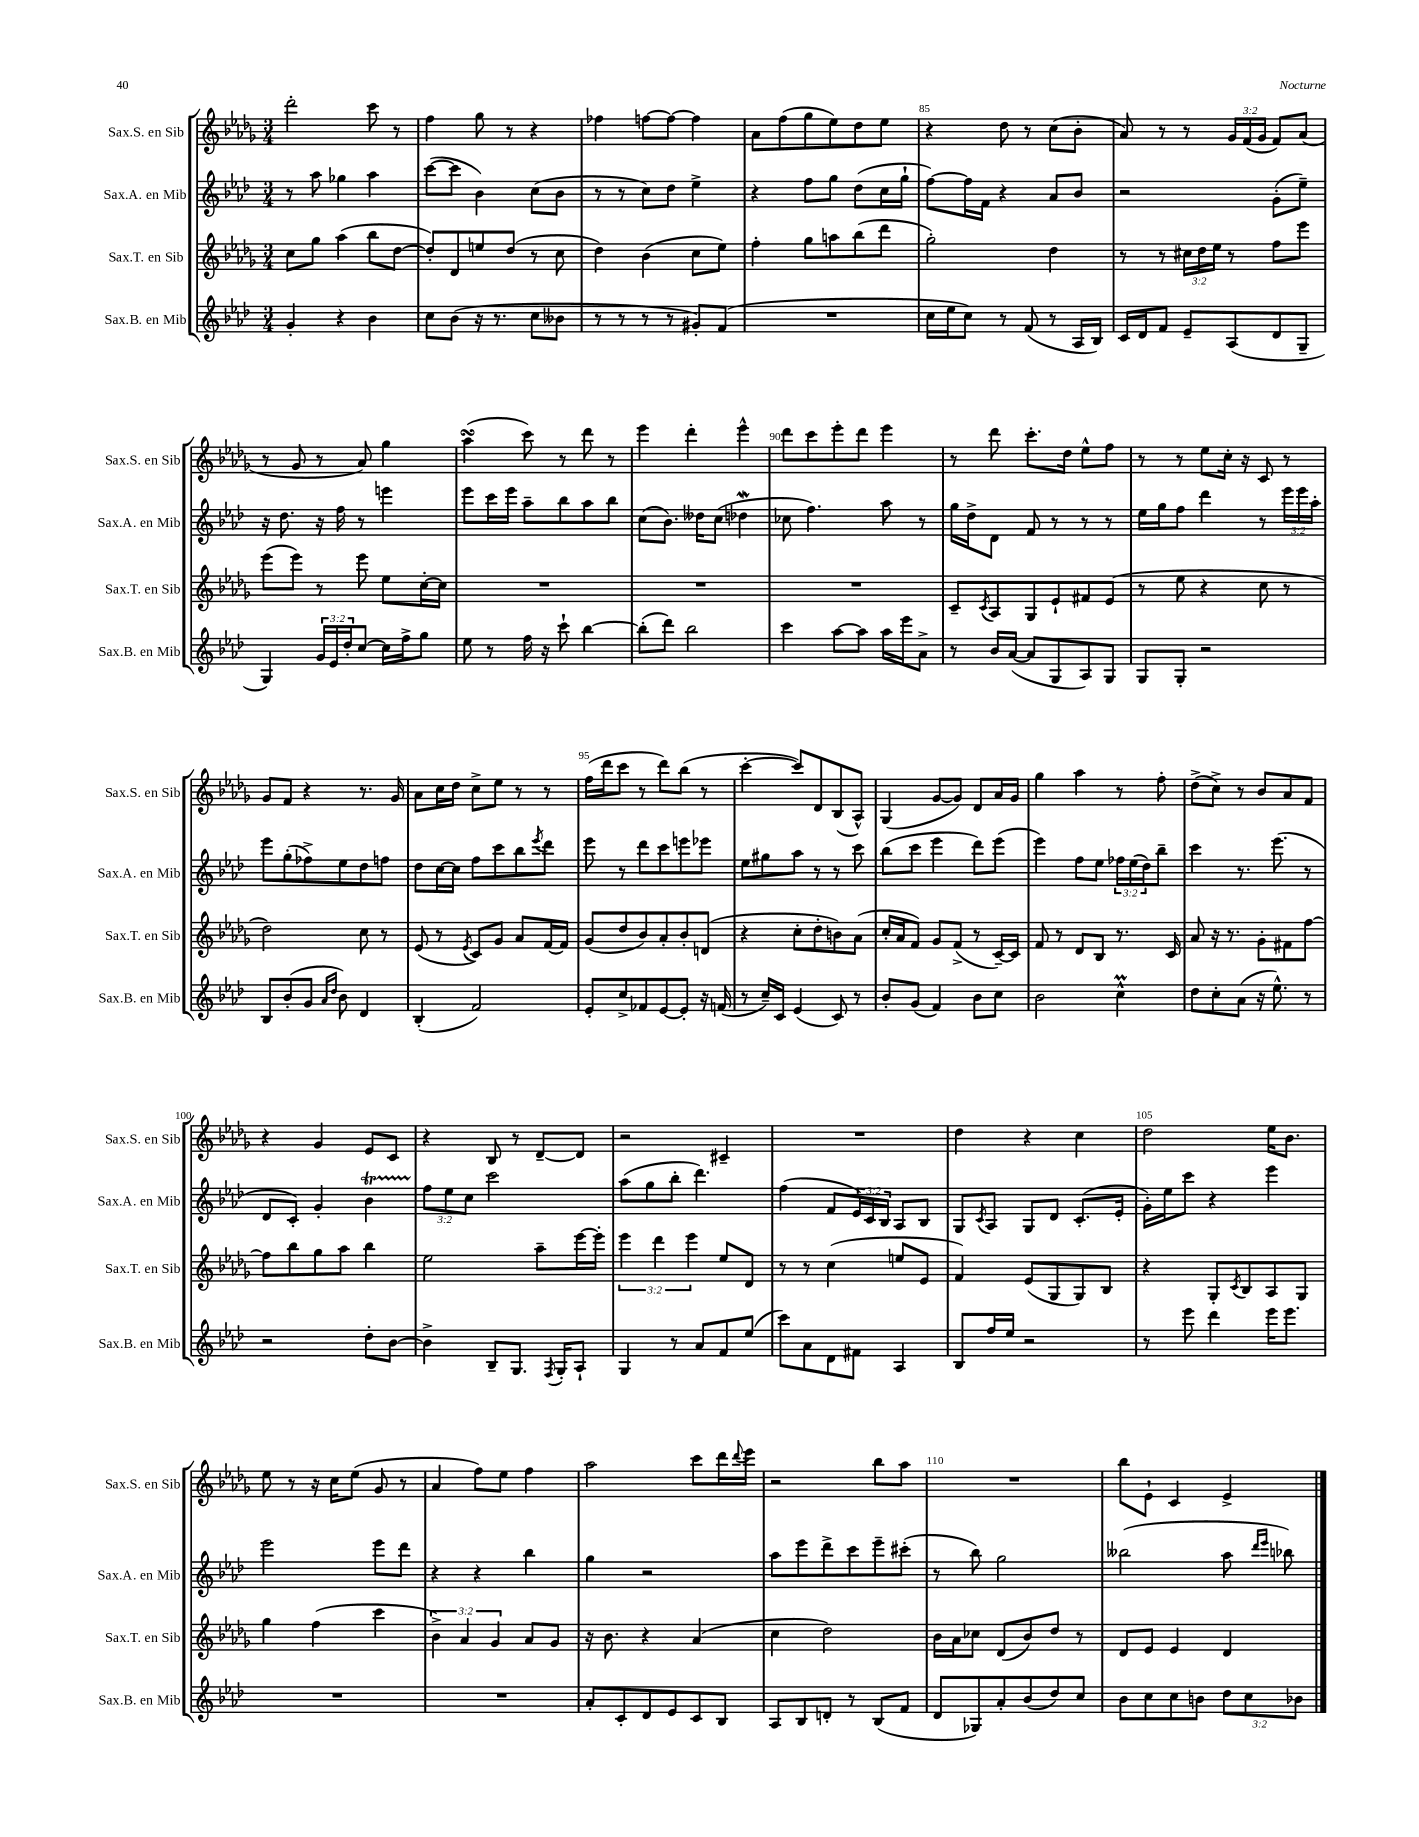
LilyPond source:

<<
\new StaffGroup <<
\new Staff = "s0" \with { instrumentName = "Sax.S. en Sib" shortInstrumentName = "Sax.S. en Sib" } {
    \clef treble \key des \major \numericTimeSignature \time 3/4 \override Staff.TupletNumber.text = #tuplet-number::calc-fraction-text
    des'''2-. c'''8 r8 |
    f''4 ges''8 r8 r4 |
    fes''4 f''8~ f''8~ f''4 |
    aes'8 f''8( ges''8 ees''8) des''8 ees''8 |
    r4 des''8 r8 c''8( bes'8-. |
    aes'8) r8 r8 \tuplet 3/2 { ges'16 f'16( ges'16 } f'8) aes'8( |
    r8 ges'8 r8 aes'8) ges''4 |
    aes''4\turn( c'''8) r8 des'''8 r8 |
    ees'''4 des'''4-. ees'''4-^ |
    des'''8 c'''8 ees'''8-. des'''8 ees'''4 |
    r8 des'''8 c'''8.-. des''16 ees''8-^ f''8 |
    r8 r8 ees''8 c''16-. r16 c'8 r8 |
    ges'8 f'8 r4 r8. ges'16 |
    aes'8 c''16 des''16 c''8-> ees''8 r8 r8 |
    f''16( des'''16 c'''8 r8 des'''8) bes''8( r8 |
    c'''4~-. c'''8) des'8 bes8( aes8-^) |
    ges4( ges'8~ ges'8) des'8 aes'16 ges'16 |
    ges''4 aes''4 r8 f''8-. |
    des''8->( c''8->) r8 bes'8 aes'8 f'8 |
    r4 ges'4 ees'8 c'8 |
    r4 bes8 r8 des'8~-- des'8 |
    r2 cis'4-- |
    R2. |
    des''4 r4 c''4 |
    des''2 ees''16 bes'8. |
    ees''8 r8 r16 c''16 ees''8( ges'8 r8 |
    aes'4 f''8) ees''8 f''4 |
    aes''2 c'''8 des'''16 \appoggiatura { des'''8 } ees'''16 |
    r2 bes''8 aes''8 |
    R2. |
    bes''8 ees'8-! c'4 ees'4-> \bar "|." |
}
\new Staff = "s1" \with { instrumentName = "Sax.A. en Mib" shortInstrumentName = "Sax.A. en Mib" } {
    \clef treble \key aes \major \numericTimeSignature \time 3/4 \override Staff.TupletNumber.text = #tuplet-number::calc-fraction-text
    r8 aes''8 ges''4 aes''4 |
    c'''8~( c'''8 bes'4) c''8( bes'8 |
    r8 r8 c''8) des''8 ees''4-> |
    r4 f''8 g''8 des''8( c''16 g''16-! |
    f''8~) f''16 f'16 r4 aes'8 bes'8 |
    r2 g'8-.( ees''8--) |
    r16 des''8. r16 f''16 r8 e'''4 |
    ees'''8 c'''16 ees'''16 aes''8-- bes''8 aes''8 bes''8 |
    c''8( bes'8.) deses''16 c''8( des''4\mordent |
    ces''8 f''4.) aes''8 r8 |
    g''16 des''16-> des'8 f'8 r8 r8 r8 |
    ees''16 g''16 f''8 des'''4 r8 \tuplet 3/2 { ees'''16 ees'''16 aes''16-. } |
    ees'''8 g''8-.( fes''8->) ees''8 des''8 f''8 |
    des''8 c''16~ c''16 f''8 c'''8 bes''8 \acciaccatura { ees'''8 } des'''8 |
    ees'''8 r8 des'''8 c'''8 e'''8 ees'''8 |
    ees''8 gis''8 aes''8 r8 r8 c'''8 |
    bes''8( c'''8 ees'''4 des'''8) ees'''8( |
    ees'''4) f''8 ees''8 \tuplet 3/2 { fes''16 ees''16( des''16) } bes''8-- |
    c'''4 r8. ees'''8.( r8 |
    des'8 c'8-.) g'4-. bes'4\startTrillSpan |
    \tuplet 3/2 { f''8\stopTrillSpan ees''8 c''8 } c'''2 |
    aes''8( g''8 bes''8-. des'''4.) |
    f''4( f'8 \tuplet 3/2 { ees'16) c'16 bes16 } aes8 bes8 |
    g8 \acciaccatura { c'8 } aes8 g8 des'8 c'8.-.( ees'16-. |
    g'16-.) ees''16 c'''8 r4 ees'''4 |
    ees'''2 ees'''8 des'''8 |
    r4 r4 bes''4 |
    g''4 r2 |
    aes''8 ees'''8 des'''8-> c'''8 ees'''8-- cis'''8-.( |
    r8 bes''8) g''2 |
    beses''2( aes''8 \grace { des'''16 ees'''16 } bes''8) \bar "|." |
}
\new Staff = "s2" \with { instrumentName = "Sax.T. en Sib" shortInstrumentName = "Sax.T. en Sib" } {
    \clef treble \key des \major \numericTimeSignature \time 3/4 \override Staff.TupletNumber.text = #tuplet-number::calc-fraction-text
    c''8 ges''8 aes''4( bes''8 des''8~ |
    des''8-.) des'8 e''8 des''8( r8 c''8 |
    des''4) bes'4( c''8 ees''8) |
    f''4-. ges''8 a''8 bes''8( des'''8 |
    ges''2-.) des''4 |
    r8 r8 \tuplet 3/2 { cis''16 des''16 ees''16 } r8 f''8 ees'''8 |
    ees'''8( ees'''8) r8 ees'''8 ees''8 c''16~-. c''16 |
    R2. |
    R2. |
    R2. |
    c'8-- \acciaccatura { c'8 } aes8 ges8 ees'8-! fis'8 ees'8( |
    r8 ees''8 r4 c''8 r8 |
    des''2) c''8 r8 |
    ees'8( r8 \acciaccatura { ees'8 } c'8) ges'8 aes'8 f'16~ f'16 |
    ges'8( des''8 bes'8) aes'8-. bes'8-. d'8( |
    r4 c''8-. des''8-. b'8) aes'8( |
    c''16-. aes'16 f'8) ges'8 f'8->( r8 c'16~--) c'16 |
    f'8 r8 des'8 bes8 r8. c'16 |
    aes'8 r16 r8. ges'8-. fis'8 f''8~ |
    f''8 bes''8 ges''8 aes''8 bes''4 |
    ees''2 aes''8-- ees'''16~ ees'''16-. |
    \tuplet 3/2 { ees'''4 des'''4 ees'''4 } ees''8 des'8 |
    r8 r8 c''4( e''8 ees'8 |
    f'4) ees'8( ges8 ges8) bes8 |
    r4 ges8-. \acciaccatura { c'8 } bes8 aes8 ges8 |
    ges''4 f''4( c'''4 |
    \tuplet 3/2 { bes'4->) aes'4 ges'4 } aes'8 ges'8 |
    r16 bes'8. r4 aes'4( |
    c''4 des''2) |
    bes'16 aes'16 ces''8 des'8( bes'8) des''8 r8 |
    des'8 ees'8 ees'4 des'4 \bar "|." |
}
\new Staff = "s3" \with { instrumentName = "Sax.B. en Mib" shortInstrumentName = "Sax.B. en Mib" } {
    \clef treble \key aes \major \numericTimeSignature \time 3/4 \override Staff.TupletNumber.text = #tuplet-number::calc-fraction-text
    g'4-. r4 bes'4 |
    c''8 bes'8( r16 r8. c''8 beses'8 |
    r8 r8 r8 r8 gis'8-.) f'8( |
    R2. |
    c''16 ees''16 c''8) r8 f'8( r8 aes16 bes16) |
    c'16 des'16 f'8 ees'8-- aes8( des'8 g8-- |
    g4) \tuplet 3/2 { g'16 ees'16 des''16-. } c''8~ c''16 f''16-> g''8 |
    ees''8 r8 f''16 r16 c'''8-! bes''4~ |
    bes''8-.( des'''8) bes''2 |
    c'''4 aes''8~ aes''8 aes''16 ees'''16 aes'8-> |
    r8 bes'16 aes'16~( aes'8 g8 aes8) g8 |
    g8 g8-. r2 |
    bes8 bes'8-.( g'8 \grace { aes'16 des''16 } bes'8) des'4 |
    bes4-.( f'2) |
    ees'8-. c''8-> fes'8 ees'8~ ees'8-. r16 f'16( |
    r8 c''16--) c'16 ees'4( c'8) r8 |
    bes'8-. g'8( f'4) bes'8 c''8 |
    bes'2 c''4-^\prall |
    des''8 c''8-. aes'8( r16 ees''8.-^) r8 |
    r2 des''8-. bes'8~ |
    bes'4-> bes8-- g8. \acciaccatura { f8 } g16-. aes8-! |
    g4 r8 aes'8 f'8 ees''8( |
    c'''8) aes'8 des'8 fis'8 aes4 |
    bes8 f''16 ees''16 r2 |
    r8 ees'''8 des'''4 ees'''16 ees'''8. |
    R2. |
    R2. |
    aes'8-. c'8-. des'8 ees'8 c'8 bes8 |
    aes8 bes8 d'8-. r8 bes8( f'8 |
    des'8 ges8) aes'8-. bes'8( des''8) c''8 |
    bes'8 c''8 c''8 b'8 \tuplet 3/2 { des''8 c''8 bes'8 } \bar "|." |
}
>>
>>
\layout { \context { \Score currentBarNumber = #81 \override BarNumber.break-visibility = ##(#f #t #t) barNumberVisibility = #(every-nth-bar-number-visible 5) } }
